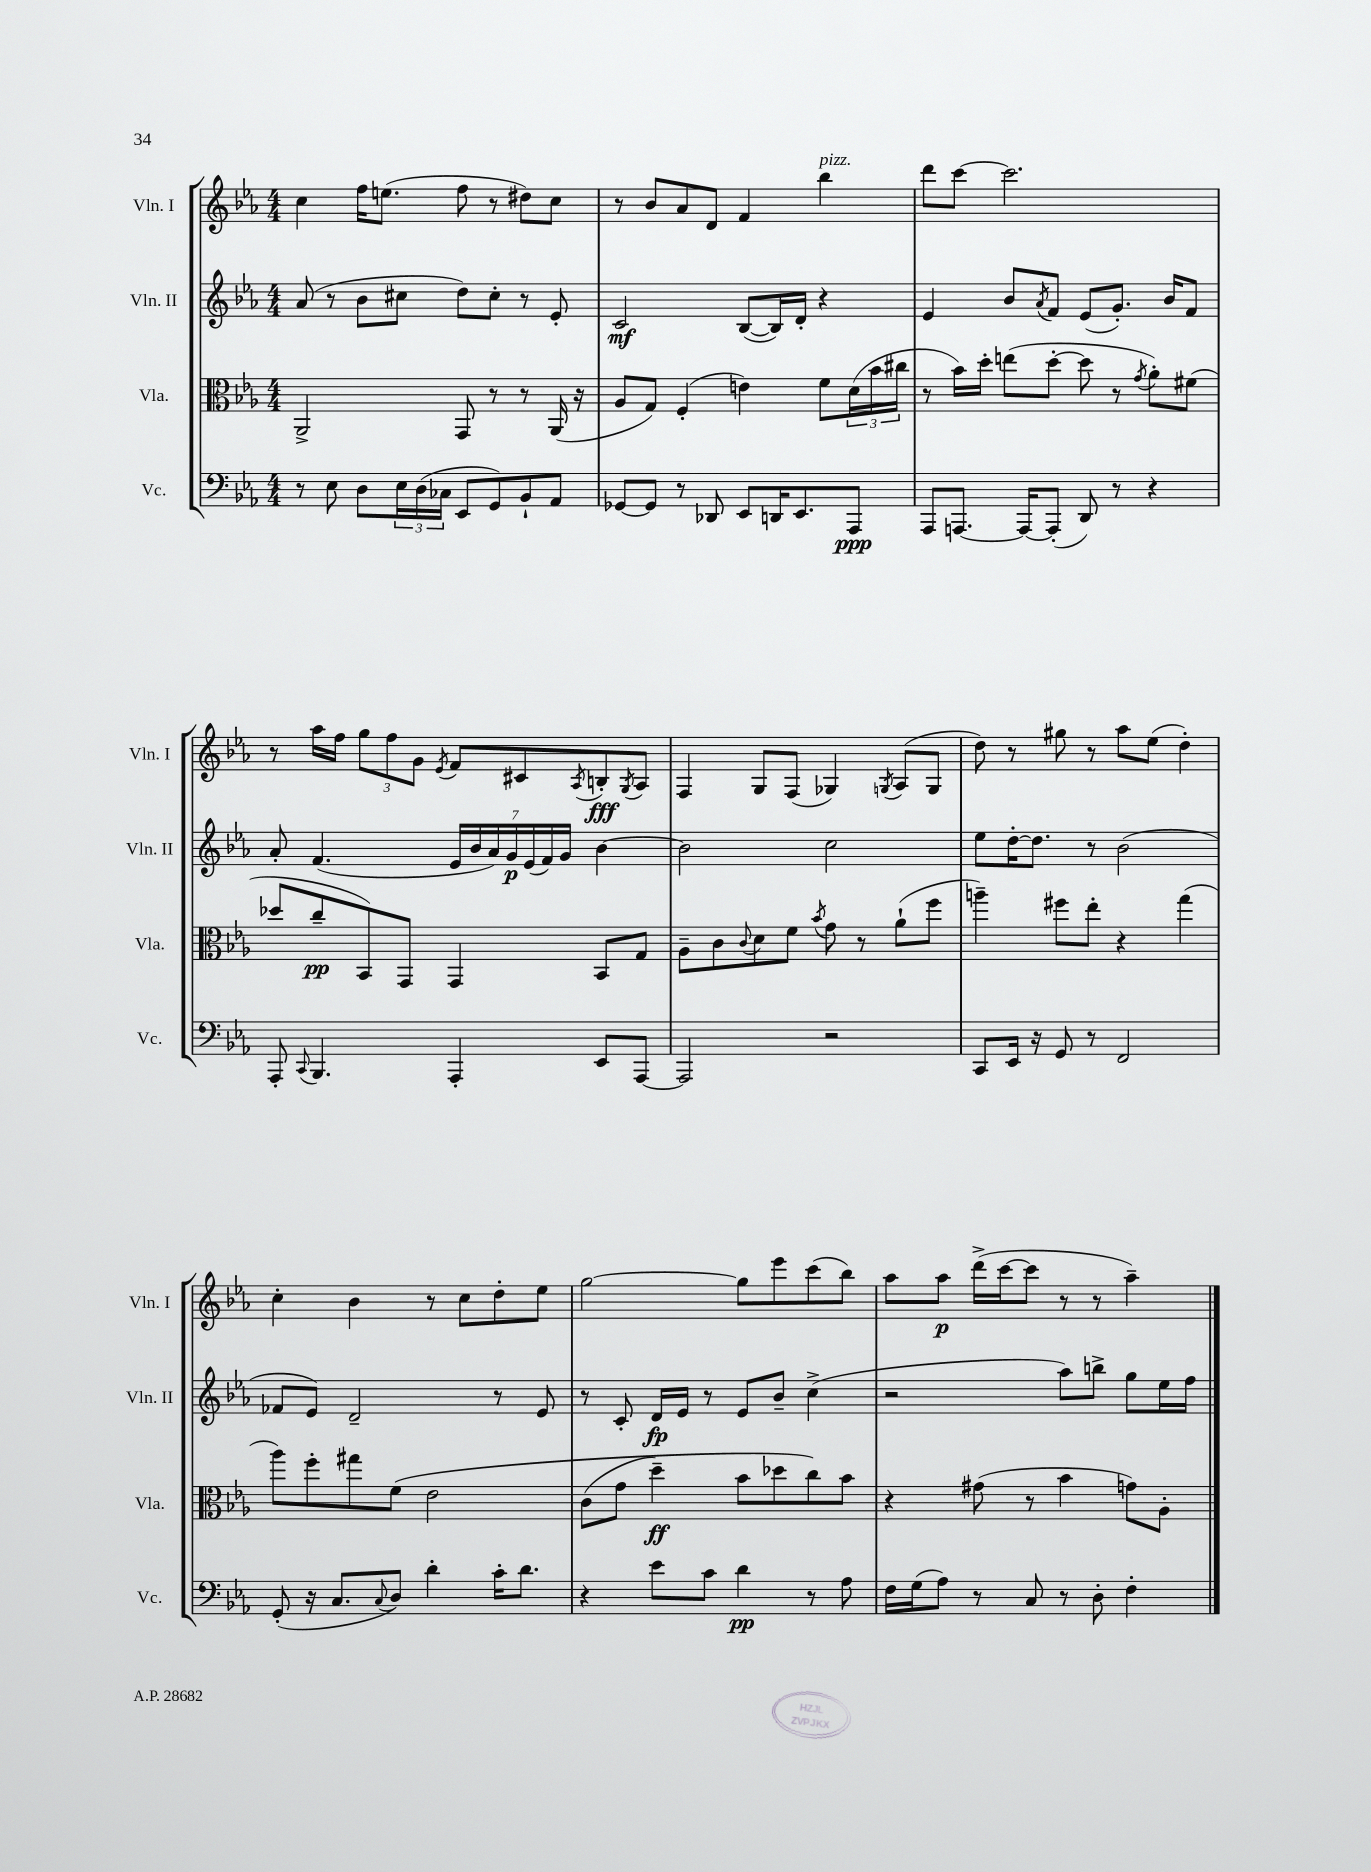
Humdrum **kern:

**kern	**kern	**kern	**kern
*staff4	*staff3	*staff2	*staff1
*clefF4	*clefC3	*clefG2	*clefG2
*k[b-e-a-]	*k[b-e-a-]	*k[b-e-a-]	*k[b-e-a-]
*M4/4	*M4/4	*M4/4	*M4/4
8r	2AA-^	(8a-	4cc
8E-	.	8r	.
8D	.	8b-	16ff
.	.	.	(8.ee
24E-	.	8cc#	.
(24D	.	.	.
24C-	.	.	.
8EE-	8GG	8dd)	8ff
8GG)	8r	8cc#'	8r
8BB-`	8r	8r	8dd#)
8AA-	(16AA-	8e-'	8cc
.	16r	.	.
=	=	=	=
[8GG-	8A-	2c	8r
8GG-]	8G)	.	8b-
8r	(4F'	.	8a-
8DD-	.	.	8d
8EE-	4e)	([8B-	4f
16DD	.	16B-])	.
8.EE-	.	16d'	.
.	8f	4r	4bb-
8AAA-	(24d	.	.
.	24b-	.	.
.	24cc#	.	.
=	=	=	=
8AAA-	8r	4e-	8ddd
[8.AAA	16b-)	.	[8ccc
.	16dd'	.	.
.	(8ee	8b-	2.ccc]
16AAA_	.	.	.
.	.	8qa-	.
(8AAA']	[8dd'	8f	.
8DD)	8dd]	(8e-	.
8r	8r	8.g')	.
.	8qg	.	.
4r	8a-')	.	.
.	.	16b-	.
.	(8f#	8f	.
=	=	=	=
8AAA-'	8dd-	8a-'	8r
8qqCC	.	.	.
4.BBB-	8cc~	(4.f	16aa-
.	.	.	16ff
.	8BB-)	.	12gg
.	.	.	12ff
.	8GG	.	.
.	.	.	12g
.	.	.	8qe-
4AAA-'	4GG	28e-	8f
.	.	28b-	.
.	.	28a-)	.
.	.	28g	.
.	.	.	8c#
.	.	(28e-	.
.	.	28f)	.
.	.	28g	.
.	.	.	8qA-
8EE-	8BB-	[4b-	8B'
.	.	.	8qG
[8AAA-	8G	.	8A-
=	=	=	=
2AAA-]	8A-~	2b-]	4F
.	8c	.	.
.	8qqc	.	.
.	8d	.	8G
.	8f	.	(8F
.	8qb-	.	.
2r	8g	2cc	4G-)
.	8r	.	.
.	.	.	8qG
.	(8a-`	.	(8A-
.	8ff	.	8G
=	=	=	=
8CC	4aa~)	8ee-	8dd)
16EE-	.	[16dd'	8r
16r	.	8.dd]	.
8GG	8ff#	.	8gg#
8r	8ee-'	8r	8r
2FF	4r	(2b-	8aa-
.	.	.	(8ee-
.	(4gg	.	4dd')
=	=	=	=
(8GG'	8aa-)	8f-	4cc'
16r	8ff'	8e-)	.
8.C	.	.	.
.	8gg#	2d~	4b-
8qqC	.	.	.
8D)	&(8f	.	.
4d'	2e-	.	8r
.	.	.	8cc
16c'	.	8r	8dd'
8.d	.	.	.
.	.	8e-	8ee-
=	=	=	=
4r	(8c	8r	[2gg
.	8g	8c'	.
8e-	4dd~)	16d	.
.	.	16e-	.
8c	.	8r	.
4d	8b-	8e-	8gg]
.	8dd-	8b-~	8eee-
8r	8cc&)	(4cc^	(8ccc
8A-	8b-	.	8bb-)
=	=	=	=
16F	4r	2r	8aa-
(16G	.	.	.
8A-)	.	.	8aa-
8r	(8g#	.	(16ddd^
.	.	.	[16ccc
8C	8r	.	8ccc]
8r	4b-	8aa-)	8r
8D'	.	8bb^	8r
4F'	8g)	8gg	4aa-~)
.	8A-'	16ee-	.
.	.	16ff	.
==	==	==	==
*-	*-	*-	*-
